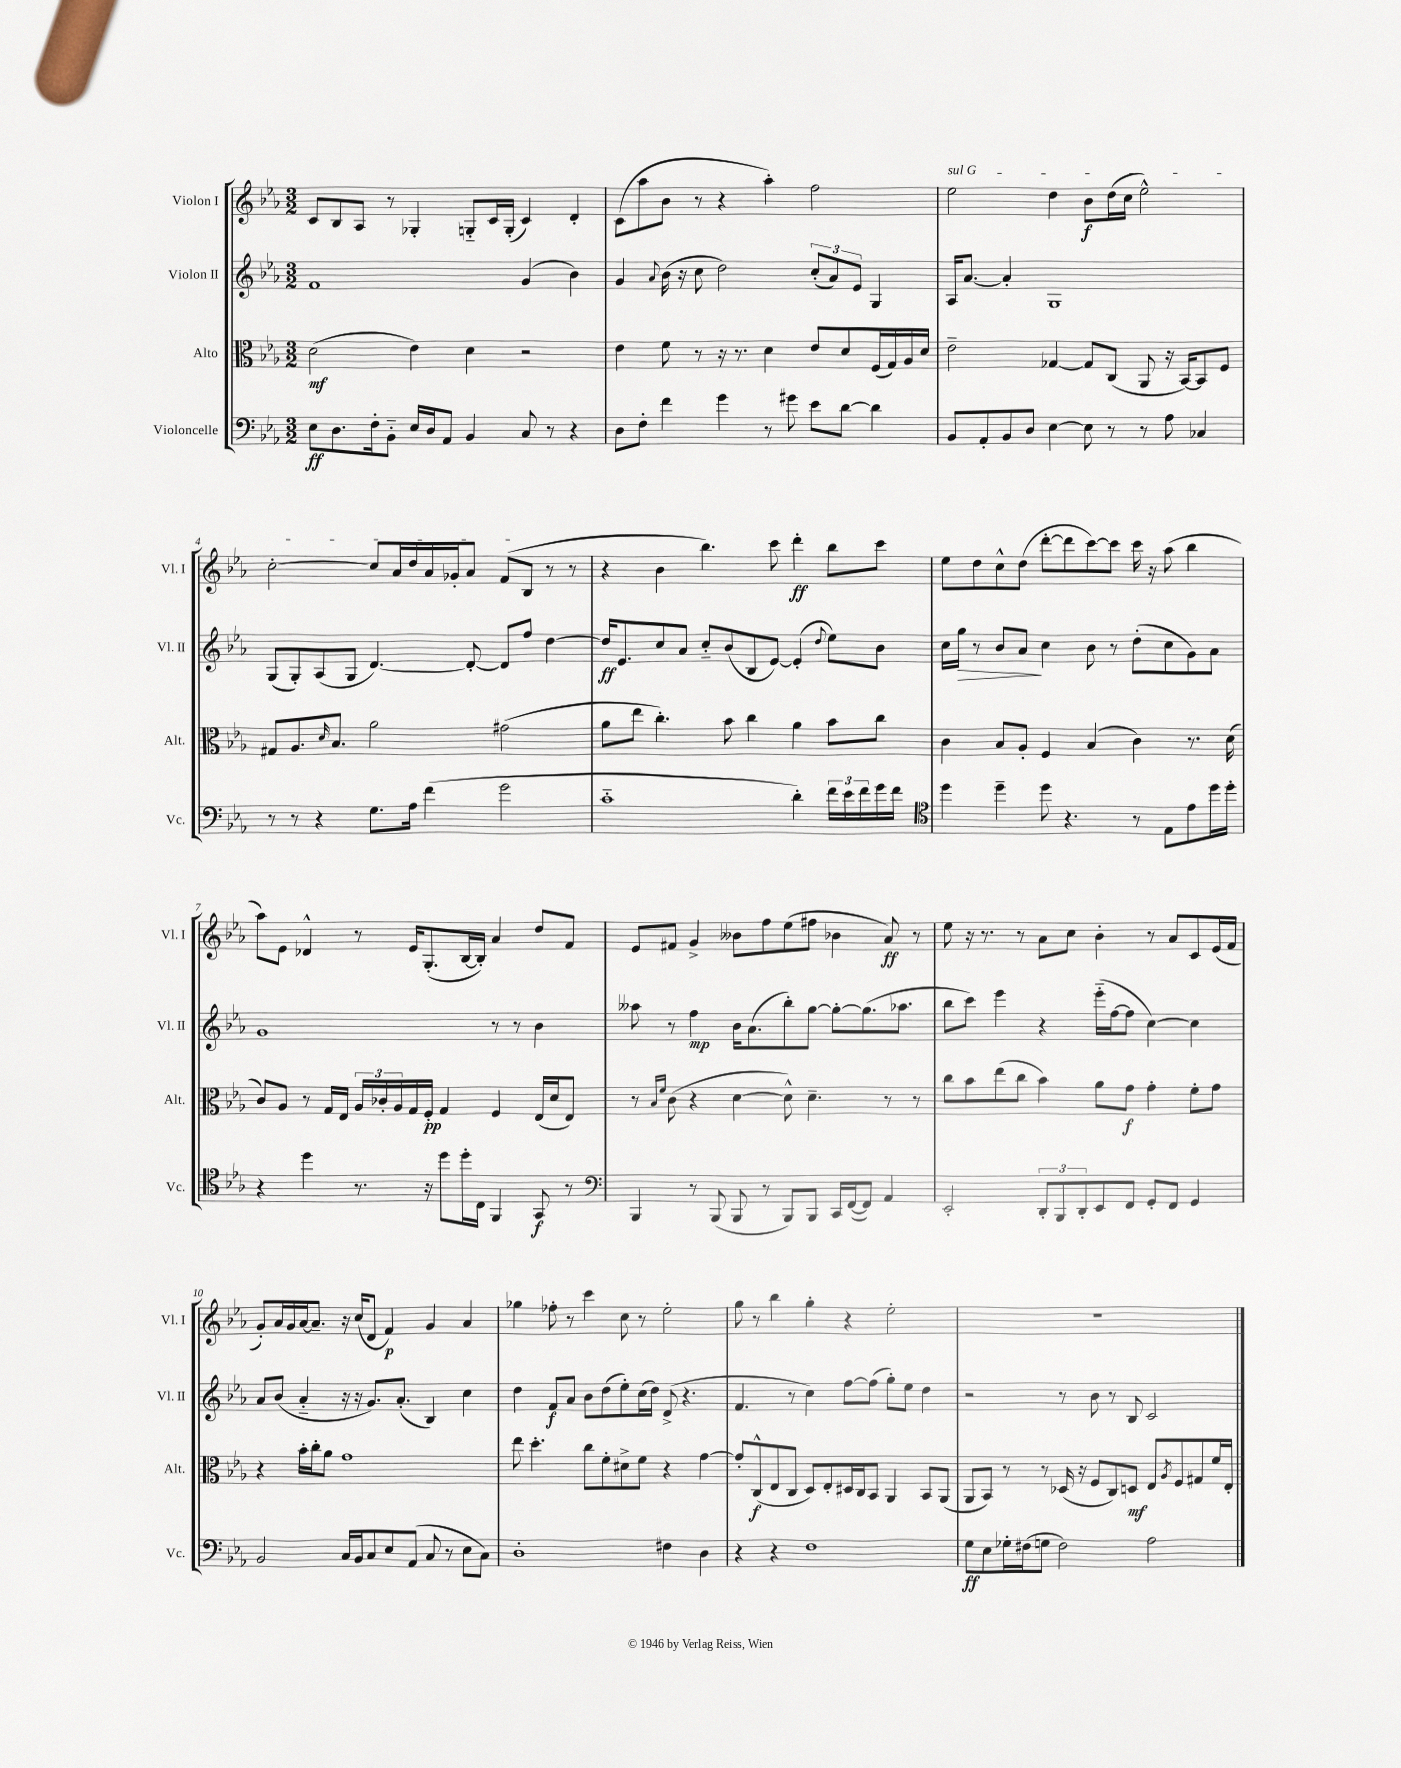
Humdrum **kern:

**kern	**kern	**kern	**kern
*staff4	*staff3	*staff2	*staff1
*clefF4	*clefC3	*clefG2	*clefG2
*k[b-e-a-]	*k[b-e-a-]	*k[b-e-a-]	*k[b-e-a-]
*M3/2	*M3/2	*M3/2	*M3/2
8E-\L	(2d\	1f	8c/L
8.D\	.	.	8B-/
.	.	.	8A-/J
16F'\k	.	.	.
8BB-'~\J	.	.	8r
16E-/LL	4e-\)	.	4G-'/
16D/J	.	.	.
8AA-/J	.	.	.
4BB-/	4d\	.	8G'~/L
.	.	.	16c/L
.	.	.	(16G'/JJ
8C/	2r	(4g/	4c/)
8r	.	.	.
4r	.	4b-\)	4d'/
=	=	=	=
8D\L	4e-\	4g/	(8c\L
8F'\J	.	.	8aa-\
.	.	8qqa-/	.
4f\	8f\	(16b-\	8b-\J
.	.	16r	.
.	8r	8cc\	8r
4g\	16r	2dd\)	4r
.	8.r	.	.
8r	4d\	.	4aa-'\)
8g#\	.	.	.
8e-\L	8e-/L	(12cc'/L	2ff\
.	.	12a-/)	.
[8d\J	8d/	.	.
.	.	12e-/J	.
4d\]	(16F/L	4G/	.
.	16G/)	.	.
.	16A-/	.	.
.	16d/JJ	.	.
=	=	=	=
8BB-/L	2e-~\	16A-/LK	2ee-\
.	.	[8.a-/J	.
8AA-'/	.	.	.
8BB-/	.	4a-'/]	.
8D/J	.	.	.
[4E-\	[4G-/	1G	4dd\
8E-\]	8G-/]L	.	8b-\L
8r	(8C/J	.	(16dd\L
.	.	.	16cc\JJ
8r	8AA-/	.	2ee-^^\)
8A-\	16r	.	.
.	[16BB-/LK)	.	.
4C-/	8BB-/]	.	.
.	8F/J	.	.
=	=	=	=
8r	8G#/L	(8G/L	[2cc'\
8r	8.A-/	8G'/)	.
4r	.	(8A-/	.
.	16qqd/	.	.
.	8.B-/J	.	.
.	.	8G/J	.
8.G\L	2a-\	[4.d/)	8cc/]L
.	.	.	16a-/L
16A-\Jk	.	.	16dd/
(4f\	.	.	16a-/
.	.	.	16g-'/J
.	.	8d'/_	8a-/J
2g\	(2g#\	8d/]L	(8f/L
.	.	8ff/J	8B-/J
.	.	[4dd\	8r
.	.	.	8r
=	=	=	=
1c'~	8a-\L	16dd/]LK	4r
.	.	8.e-/	.
.	8ee-\J	.	.
.	4.cc'\)	8cc/	4b-\
.	.	8a-/J	.
.	.	8cc'~/L	4.bb-\)
.	8b-\	(8b-/	.
.	4cc\	8B-/	.
.	.	[8e-/J)	8ccc\
4d'\)	4a-\	(4e-'/]	4ddd'\
.	.	8qqdd/	.
24f\LL	8b-\L	8ee-\L)	8bb-\L
24e-\	.	.	.
24f\	.	.	.
16g\	8cc\J	8b-\J	8ccc\J
16f\JJ	.	.	.
=	=	=	=
*clefC4	*	*	*
4dd\	4c\	16cc\LL	8ee-\L
.	.	16gg\JJ	.
.	.	8r	8dd\
4dd~\	8B-/L	8b-/L	8cc^^\
.	8A-'/J	8a-/J	(8dd\J
8dd\	4F/	4cc\	[8ddd'\L
4.r	.	.	8ddd\]
.	(4B-/	8b-\	[8ccc\)
.	.	8r	8ccc\]J
8r	4c\)	(8dd'\L	16ccc\
.	.	.	16r
8E-\L	.	8cc\	(8aa-\
8e-\	8.r	8g\)	4bb-\
16dd\L	.	8a-\J	.
16dd'\JJ	(16d\	.	.
=	=	=	=
4r	8c/L)	1g	8aa-\L)
.	8A-/J	.	8e-\J
4dd\	8r	.	4d-^^/
.	16G/LL	.	.
.	16E-/JJ	.	.
8.r	24A-/LL	.	8r
.	24c-'/	.	.
.	24A-/	.	.
.	16G/	.	16e-/LK
16r	16F'/JJ	.	(8.G'/
8dd\L	4G/	.	.
16dd'\L	.	.	[16B-/L
16C\JJ	.	.	16B-'/]JJ)
4FF/	4F/	8r	4a-/
.	.	8r	.
8GG/	(16E-/LL	4b-\	8dd/L
.	16d/J	.	.
8r	8E-/J)	.	8f/J
=	=	=	=
*clefF4	*	*	*
4BBB-/	8r	8aa--\	8e-/L
.	16qqB-/LL	.	.
.	16qqf/JJ	.	.
.	(8c\	8r	8f#/J
8r	4r	4ff\	4g^/
(8BBB-/	.	.	.
8BBB-/	[4d\	16b-\LK	8b--\L
.	.	(8.a-\	.
8r	.	.	8ff\
8BBB-/L)	8d^^\])	8bb-'\)	(8ee-\
8BBB-/J	4.d~\	[8gg\J	8ff#\J
16CC/LL	.	8gg'\_L	4b-\
([16FF/J	.	.	.
8FF/]J)	.	(8.gg\]	.
4AA-/	8r	.	8a-/)
.	.	8.aa-\J	.
.	8r	.	8r
=	=	=	=
2EE-'/	8cc\L	8bb-\L	8ee-\
.	8b-\	8ccc\J)	16r
.	.	.	8.r
.	(8ee-\	4eee-\	.
.	8cc\J	.	8r
12DD'/L	4b-\)	4r	8a-\L
12BBB-/	.	.	.
.	.	.	8cc\J
12DD'/	.	.	.
8EE-/	8a-\L	(16eee-'~\LL	4b-'\
.	.	[16ff\J	.
8FF/J	8g\J	8ff\]J	.
8GG'/L	4g'\	[4cc\)	8r
8FF/J	.	.	8a-/L
4GG/	8f'\L	4cc\]	8c/
.	8g\J	.	(16e-/L
.	.	.	16f/JJ
=	=	=	=
2BB-/	4r	8a-/L	8g'/L)
.	.	(8b-/J	16a-/L
.	.	.	16g/
.	16b-'\LL	4a-'~/	[16a-/J
.	16cc'\J	.	8.a-~/]J
.	8a-\J	.	.
16C/LL	1g	16r	16r
16BB-/J	.	16r	(16cc/LK
8C/	.	8.g/L)	8d/J
8E-/	.	.	4f/)
.	.	(8.a-'/J	.
(8AA-/J	.	.	.
8C/	.	4B-/)	4g/
8r	.	.	.
8E-\L	.	4cc\	4a-/
8C\J)	.	.	.
=	=	=	=
1D'	8ee-\	4dd\	4gg-\
.	4.dd'\	.	.
.	.	8f/L	8ff-'\
.	.	8a-/J	8r
.	8cc\L	8b-\L	4ccc\
.	8f'\	(8dd\	.
.	8d#^\	8ee-'\)	8cc\
.	8f\J	(16cc\L	8r
.	.	16dd\JJ)	.
4F#\	4r	(8d^/	2ee-'\
.	.	4.r	.
4D\	[4g\	.	.
=	=	=	=
4r	8g'/]L	4.f/	8gg\
.	(8C^^/	.	8r
4r	8E-/	.	4bb-\
.	8C/J	8r	.
1F	8D/L)	4cc\)	4gg'\
.	8E-'/	.	.
.	16D#/L	[8ff\L	4r
.	16C/J	.	.
.	8BB-/J	(8ff\]J	.
.	4AA-/	8gg'\L)	2ee-'\
.	.	8ee-\J	.
.	8BB-/L	4dd\	.
.	(8AA-/J	.	.
=	=	=	=
8G\L	8AA-/L	2r	1.r
8E-\	8BB-/J)	.	.
16G-'\L	8r	.	.
(16F#\J	.	.	.
8G\J	8r	.	.
2F#\)	(16D-/	8r	.
.	16r	.	.
.	8F/L	8b-\	.
.	8C/)	8r	.
.	8D/J	8B-/	.
2A-\	8E-/L	2c/	.
.	8qA-/	.	.
.	8F/	.	.
.	8G#/	.	.
.	16f/L	.	.
.	16E-'/JJ	.	.
==	==	==	==
*-	*-	*-	*-
